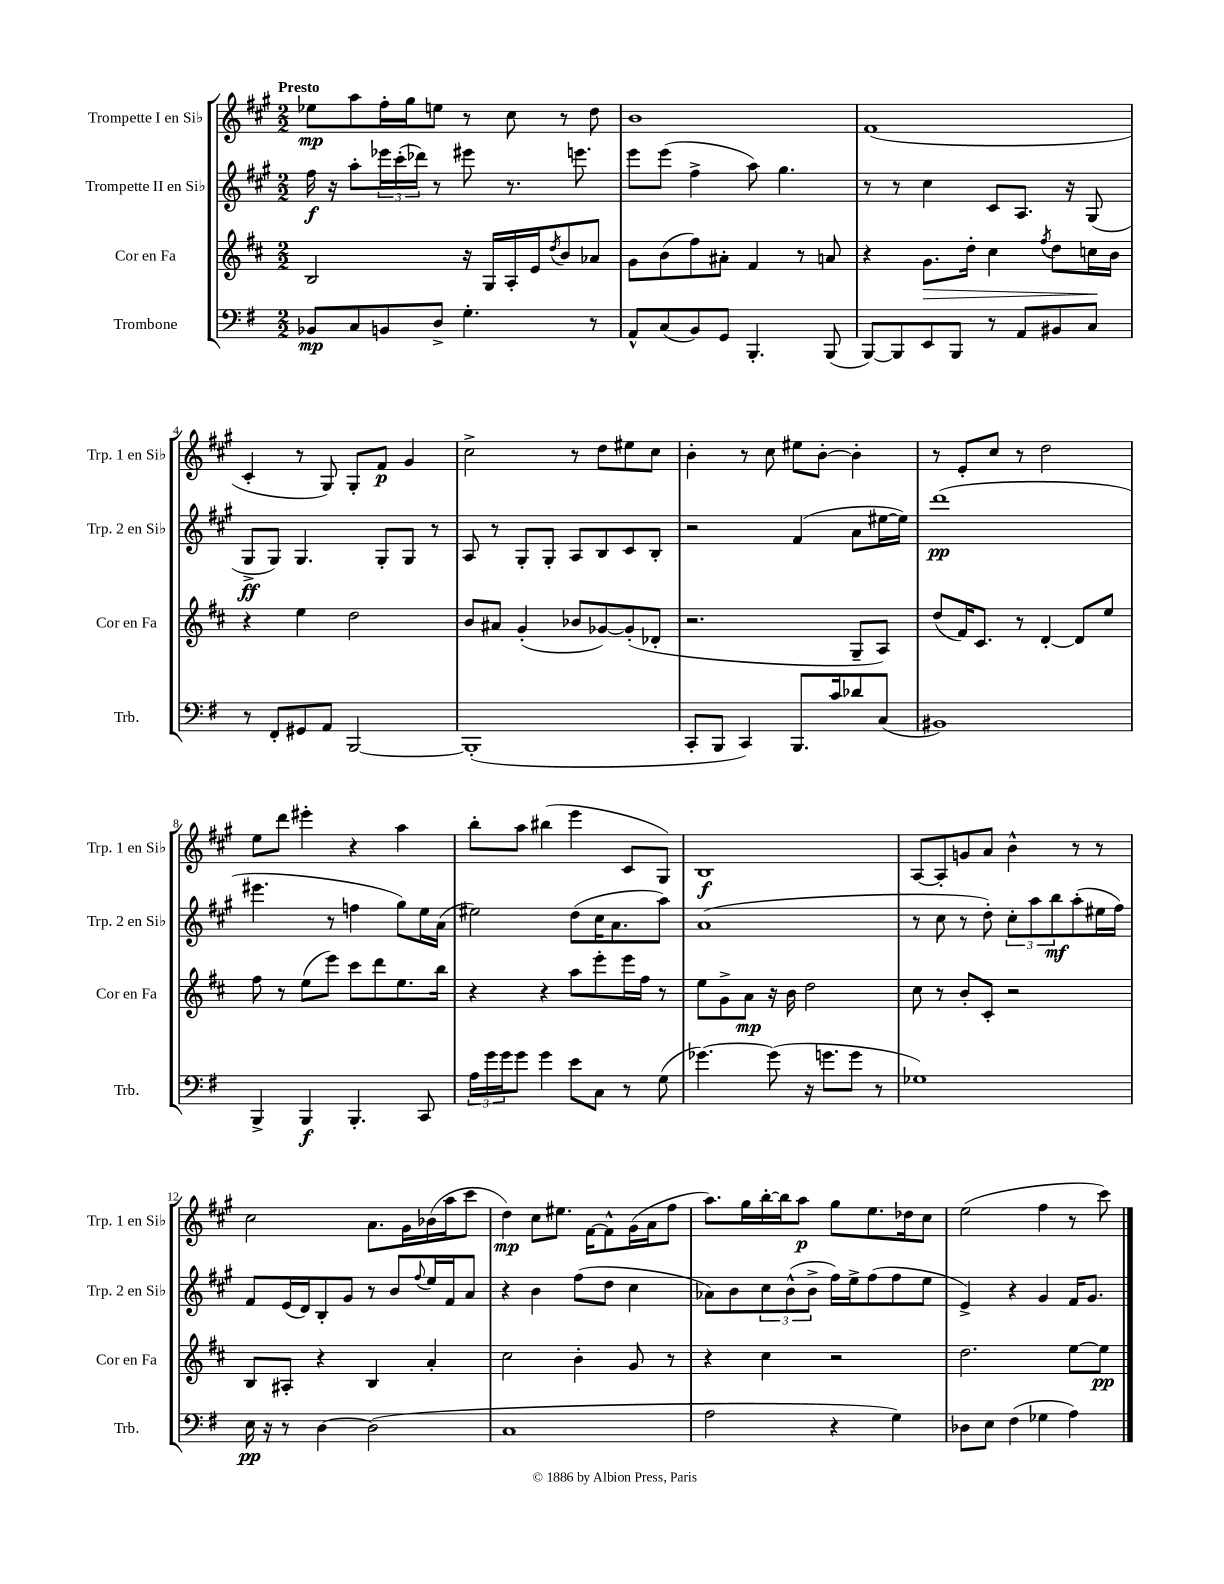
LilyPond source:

<<
\new StaffGroup <<
\new Staff = "s0" \with { instrumentName = "Trompette I en Sib" shortInstrumentName = "Trp. 1 en Sib" } {
    \clef treble \key a \major \numericTimeSignature \time 2/2 \tempo "Presto"
    ees''8\mp a''8 fis''16-. gis''16 e''8 r8 cis''8 r8 d''8 |
    b'1 |
    fis'1( |
    cis'4-. r8 gis8) gis8-. fis'8\p gis'4 |
    cis''2-> r8 d''8 eis''8 cis''8 |
    b'4-. r8 cis''8 eis''8 b'8~-. b'4-. |
    r8 e'8-. cis''8 r8 d''2 |
    e''8 d'''8 eis'''4-. r4 a''4 |
    b''8-. a''8 bis''4( e'''4 cis'8 gis8) |
    b1\f |
    a8~ a8-. g'8 a'8 b'4-^ r8 r8 |
    cis''2 a'8. gis'16 bes'16( a''16 cis'''8 |
    d''4\mp) cis''8 eis''8. fis'16~ fis'8-^ gis'16( a'16 fis''8 |
    a''8.) gis''16 b''16~-. b''16 a''8\p gis''8 e''8. des''16 cis''8 |
    e''2( fis''4 r8 cis'''8) \bar "|." |
}
\new Staff = "s1" \with { instrumentName = "Trompette II en Sib" shortInstrumentName = "Trp. 2 en Sib" } {
    \clef treble \key a \major \numericTimeSignature \time 2/2
    fis''16\f r16 a''8-. \tuplet 3/2 { ees'''16 cis'''16-.( des'''16) } r8 eis'''8 r8. e'''8. |
    e'''8 e'''8( fis''4-> a''8) gis''4. |
    r8 r8 cis''4 cis'8 a8. r16 gis8( |
    gis8->\ff gis8) gis4. gis8-. gis8 r8 |
    a8 r8 gis8-. gis8-. a8 b8 cis'8 b8-. |
    r2 fis'4( a'8 eis''16~ eis''16) |
    d'''1\pp( |
    eis'''4. r8 f''4 gis''8) e''16 a'16( |
    eis''2) d''8( cis''16 a'8. a''8) |
    a'1( |
    r8 cis''8 r8 d''8-.) \tuplet 3/2 { cis''8-. a''8 b''8\mf } a''8-.( eis''16 fis''16) |
    fis'8 e'16( d'16) b8-. gis'8 r8 b'8 \appoggiatura { fis''8 } e''16 fis'16 a'8 |
    r4 b'4 fis''8( d''8 cis''4 |
    aes'8) b'8 \tuplet 3/2 { cis''8 b'8-^( b'8-> } fis''16) e''16-> fis''8( fis''8 e''8 |
    e'4->) r4 gis'4 fis'16 gis'8. \bar "|." |
}
\new Staff = "s2" \with { instrumentName = "Cor en Fa" shortInstrumentName = "Cor en Fa" } {
    \clef treble \key d \major \numericTimeSignature \time 2/2
    b2 r16 g16 a16-. e'16 \acciaccatura { d''8 } b'8 aes'8 |
    g'8 b'8( fis''8) ais'8-. fis'4 r8 a'8 |
    r4 g'8.\> d''16-. cis''4 \acciaccatura { fis''8 } d''8 c''16\! b'16 |
    r4 e''4 d''2 |
    b'8 ais'8 g'4-.( bes'8 ges'8~) ges'8-.( des'8-. |
    r2. g8-- a8) |
    d''8( fis'16) cis'8. r8 d'4~-. d'8 e''8 |
    fis''8 r8 e''8( e'''8) cis'''8 d'''8 e''8. b''16 |
    r4 r4 a''8 e'''8-. e'''16 fis''16 r8 |
    e''8 g'8-> a'8\mp r16 b'16 d''2 |
    cis''8 r8 b'8-. cis'8-. r2 |
    b8 ais8-. r4 b4 a'4-. |
    cis''2 b'4-. g'8 r8 |
    r4 cis''4 r2 |
    d''2. e''8~ e''8\pp \bar "|." |
}
\new Staff = "s3" \with { instrumentName = "Trombone" shortInstrumentName = "Trb." } {
    \clef bass \key g \major \numericTimeSignature \time 2/2
    bes,8\mp c8 b,8 d8-> g4.-. r8 |
    a,8-^ c8( b,8) g,8 b,,4.-. b,,8( |
    b,,8~) b,,8 e,8 b,,8 r8 a,8 bis,8 c8 |
    r8 fis,8-. gis,8 a,8 b,,2~ |
    b,,1-.( |
    c,8-. b,,8 c,4) b,,8. c'16 des'8 c8( |
    bis,1) |
    b,,4-> b,,4\f b,,4.-. c,8 |
    \tuplet 3/2 { a16 g'16 g'16 } g'8 g'4 e'8 c8 r8 g8( |
    ges'4.~) ges'8( r16 g'8. g'8 r8 |
    ges1) |
    e16\pp r16 r8 d4~ d2( |
    c1 |
    a2 r4 g4) |
    des8 e8 fis4( ges4 a4) \bar "|." |
}
>>
>>
